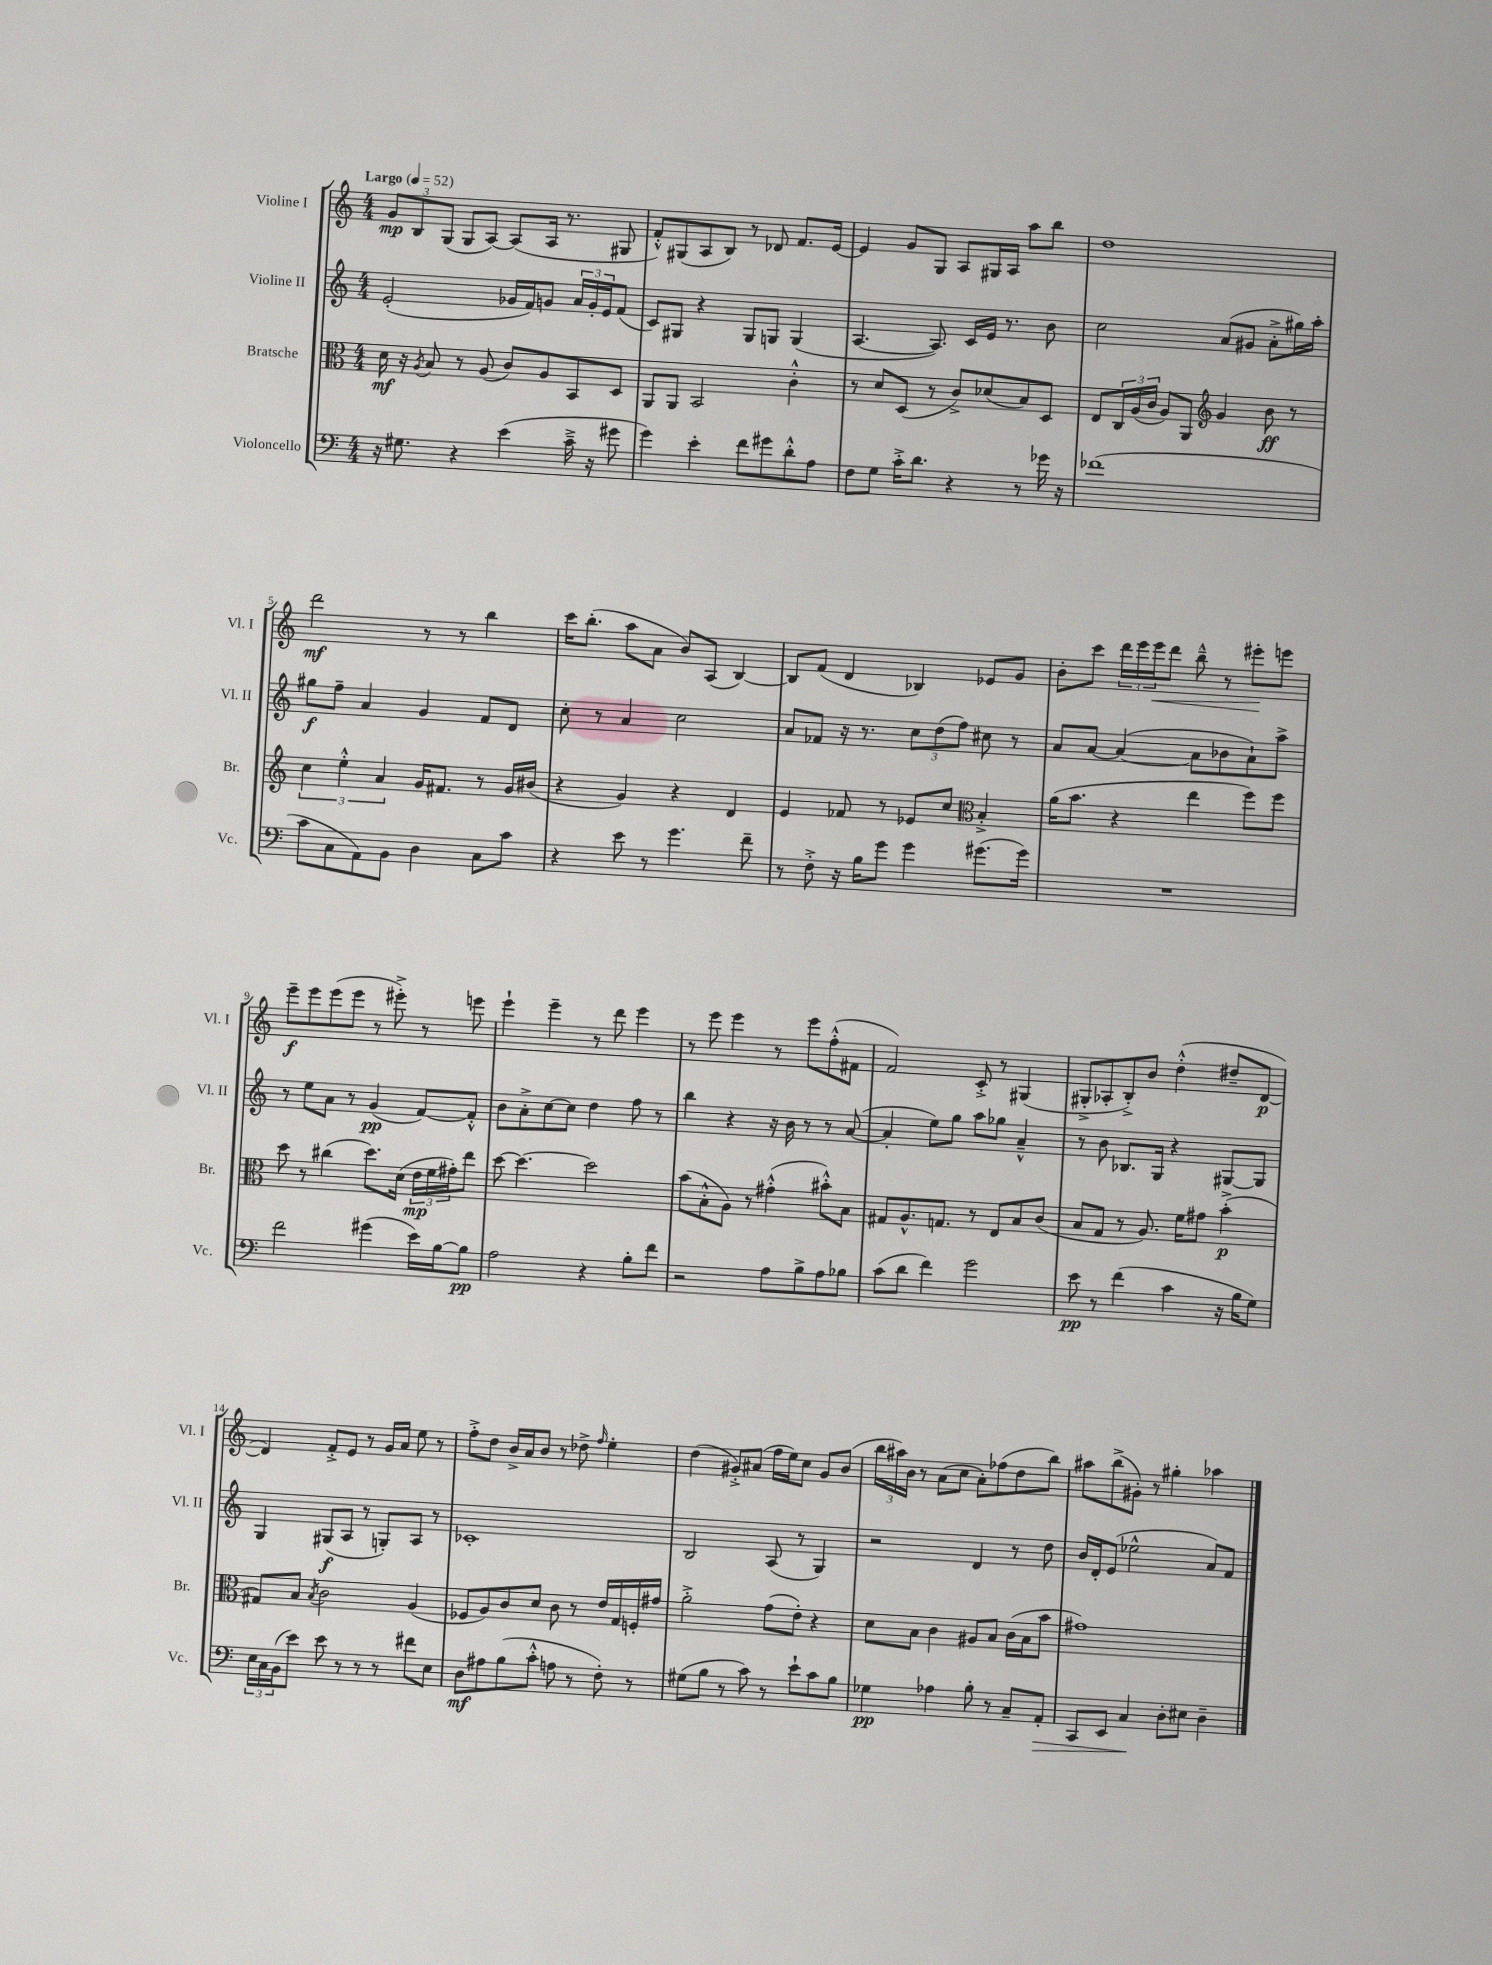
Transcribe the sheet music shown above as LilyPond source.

<<
\new StaffGroup <<
\new Staff = "s0" \with { instrumentName = "Violine I" shortInstrumentName = "Vl. I" } {
    \clef treble \key c \major \numericTimeSignature \time 4/4 \tempo "Largo" 4 = 52
    \tuplet 3/2 { g'8\mp b8 g8( } g8 a8~) a8( a16 r8. gis8 |
    f'8-.-^) gis8( a8 b8) r8 des'8 f'8. e'16~ |
    e'4 g'8 g8 a8 gis16 a16 a''8 b''8 |
    d''1 |
    d'''2\mf r8 r8 b''4 |
    c'''16 b''8.-.( a''8 a'8 b'8) a8( b4~) |
    b8 f'8( d'4 bes4) ees'8 g'8 |
    b'8-. c'''8 \tuplet 3/2 { d'''16 e'''16 e'''16\< } d'''8 b''8---^ r8 eis'''8-.\! e'''8 |
    e'''8--\f e'''8 e'''8( e'''8 r8 eis'''8-.->) r8 e'''8 |
    e'''4-! e'''4-- r8 d'''8 e'''4 |
    r8 e'''8 e'''4 r8 e'''8 f''8-.-^( fis'8 |
    f'2) c'8-.-> r8 gis4( |
    gis8-.-> aes8-. b8-.->) b'8 d''4-.-^( dis''8-- d'8~\p |
    d'4) f'8-.-> e'8 r8 g'16 a'16 e''8 r8 |
    f''8-.-> d''8 b'16-> a'16 b'8 r8 des''8-> \grace { f''16 } e''4-. |
    d''4( gis'8-.->) ais'8( f''16 e''16) c''8 gis'8 b'8( |
    \tuplet 3/2 { b''16 ais''16) b'16 } r8 a'8( c''8 a'8-.) fes''8( d''8 b''8) |
    ais''8 b''8->( gis'8-.) r8 gis''4-. aes''4 \bar "|." |
}
\new Staff = "s1" \with { instrumentName = "Violine II" shortInstrumentName = "Vl. II" } {
    \clef treble \key c \major \numericTimeSignature \time 4/4
    e'2-.( ges'16 f'16) g'8 \tuplet 3/2 { a'16 g'16-. e'16 } f'8( |
    c'8) gis8 r4 gis8 g8 g4( |
    a4.~ a8.) c'16 e'16 r8. b'8 |
    c''2 a'8( gis'8 a'8-.-> gis''16) a''16-. |
    gis''8\f f''8-- a'4 g'4 f'8 d'8 |
    c''8-. r8 a'4 c''2 |
    a'8 fes'8 r16 r8. \tuplet 3/2 { c''8 d''8( f''8) } cis''8 r8 |
    a'8 a'8~ a'4~( a'8 bes'8 a'8-!) a''8-> |
    r8 e''8 a'8 r8 g'4\pp( f'8~) f'8-.-^ |
    b'8 a'8-.-> c''8~ c''8 d''4 f''8 r8 |
    b''4 r4 r16 b'16 r8 r8 a'8~( |
    a'4-. e''8) g''8 a''8 ges''8 a'4---^ |
    r8 b'8 bes8. g16 r4 gis8~ gis8 |
    g4 gis8\f( a8 r8 g8-.) a8 r8 |
    ces'1-. |
    b2 a8( r8 g4) |
    r2 d'4 r8 d''8 |
    b'16 d'16-. e'8( ees''2-^ a'8) f'8 \bar "|." |
}
\new Staff = "s2" \with { instrumentName = "Bratsche" shortInstrumentName = "Br." } {
    \clef alto \key c \major \numericTimeSignature \time 4/4
    d'16\mf r16 \acciaccatura { a8 } b8 r8 a8( c'8) a8 b,8 d8 |
    a,8 a,8 b,2 c'4-.-^ |
    r8 d'8 d8( r8 c'8->) des'8( b8) d8 |
    e8 \tuplet 3/2 { c16 a16( c'16 } a8) a,8 \clef treble g'4 b'8\ff r8 |
    \tuplet 3/2 { c''4 e''4-.-^ a'4 } g'16 fis'8. r8 g'16 bis'16( |
    r4 g'4) r4 d'4 |
    e'4 fes'8 r8 ees'8 c''8 \clef alto b4-.-> |
    a'16( b'8. r4 e''4 f''8) f''8 |
    d''8 r8 cis''4( d''8.) d'16( \tuplet 3/2 { e'16\mp f'16 gis'16-.) } e''8 |
    d''8~ d''4.~ d''2 |
    b'8( b8-.-^ a8) r8 gis'4-.-^( bis'8-.-^) b8 |
    gis8 a8.-^ g8. r8 e8 b8 c'8( |
    b8 g8 r8 a8.) f'16 gis'8 b'4-.->\p( |
    gis8) b8 \acciaccatura { b8 } c'2 a4( |
    fes8 a8) c'8 d'8 c'8 r8 e'16 g16 f16-. gis'16 |
    a'2-.-> g'8( e'8-.) r4 |
    d'8 b8 c'4 ais8 b8 c'16( b16 b'8 |
    gis'1) \bar "|." |
}
\new Staff = "s3" \with { instrumentName = "Violoncello" shortInstrumentName = "Vc." } {
    \clef bass \key c \major \numericTimeSignature \time 4/4
    r16 gis8. r4 e'4( c'16---> r16 gis'8 |
    g'4) e'4-. f'8 gis'8 d'8-.-^ a8 |
    f8 g8 c'16-.-> d'8. r4 r8 ges'16 r16 |
    fes'1( |
    c'8 c8 a,8) b,8 d4 c8 c'8 |
    r4 e'8 r8 g'4. f'8-- |
    r8 f8-.-> r16 b16 g'8 g'4 gis'8.( gis'16) |
    R1 |
    f'2 gis'4( e'16) b16~ b8\pp |
    a2 r4 b8-. f'8 |
    r2 a8 b8-> a8 bes8 |
    c'8( d'8 f'4) g'2 |
    e'8\pp r8 f'4( c'4 r16 b16 g8) |
    \tuplet 3/2 { e16 c16 b,16( } e'8) e'8 r8 r8 r8 fis'8 e8 |
    d8\mf ais8 b8( c'8-.-^ a8 r8 f8-.) r8 |
    gis8( b8 r8 c'8) r8 e'8-! c'8 b8 |
    ges4\pp aes4 b8-. r8 c8-- a,8-.\> |
    c,8 e,8 c4\! d8-. eis8 d4-- \bar "|." |
}
>>
>>
